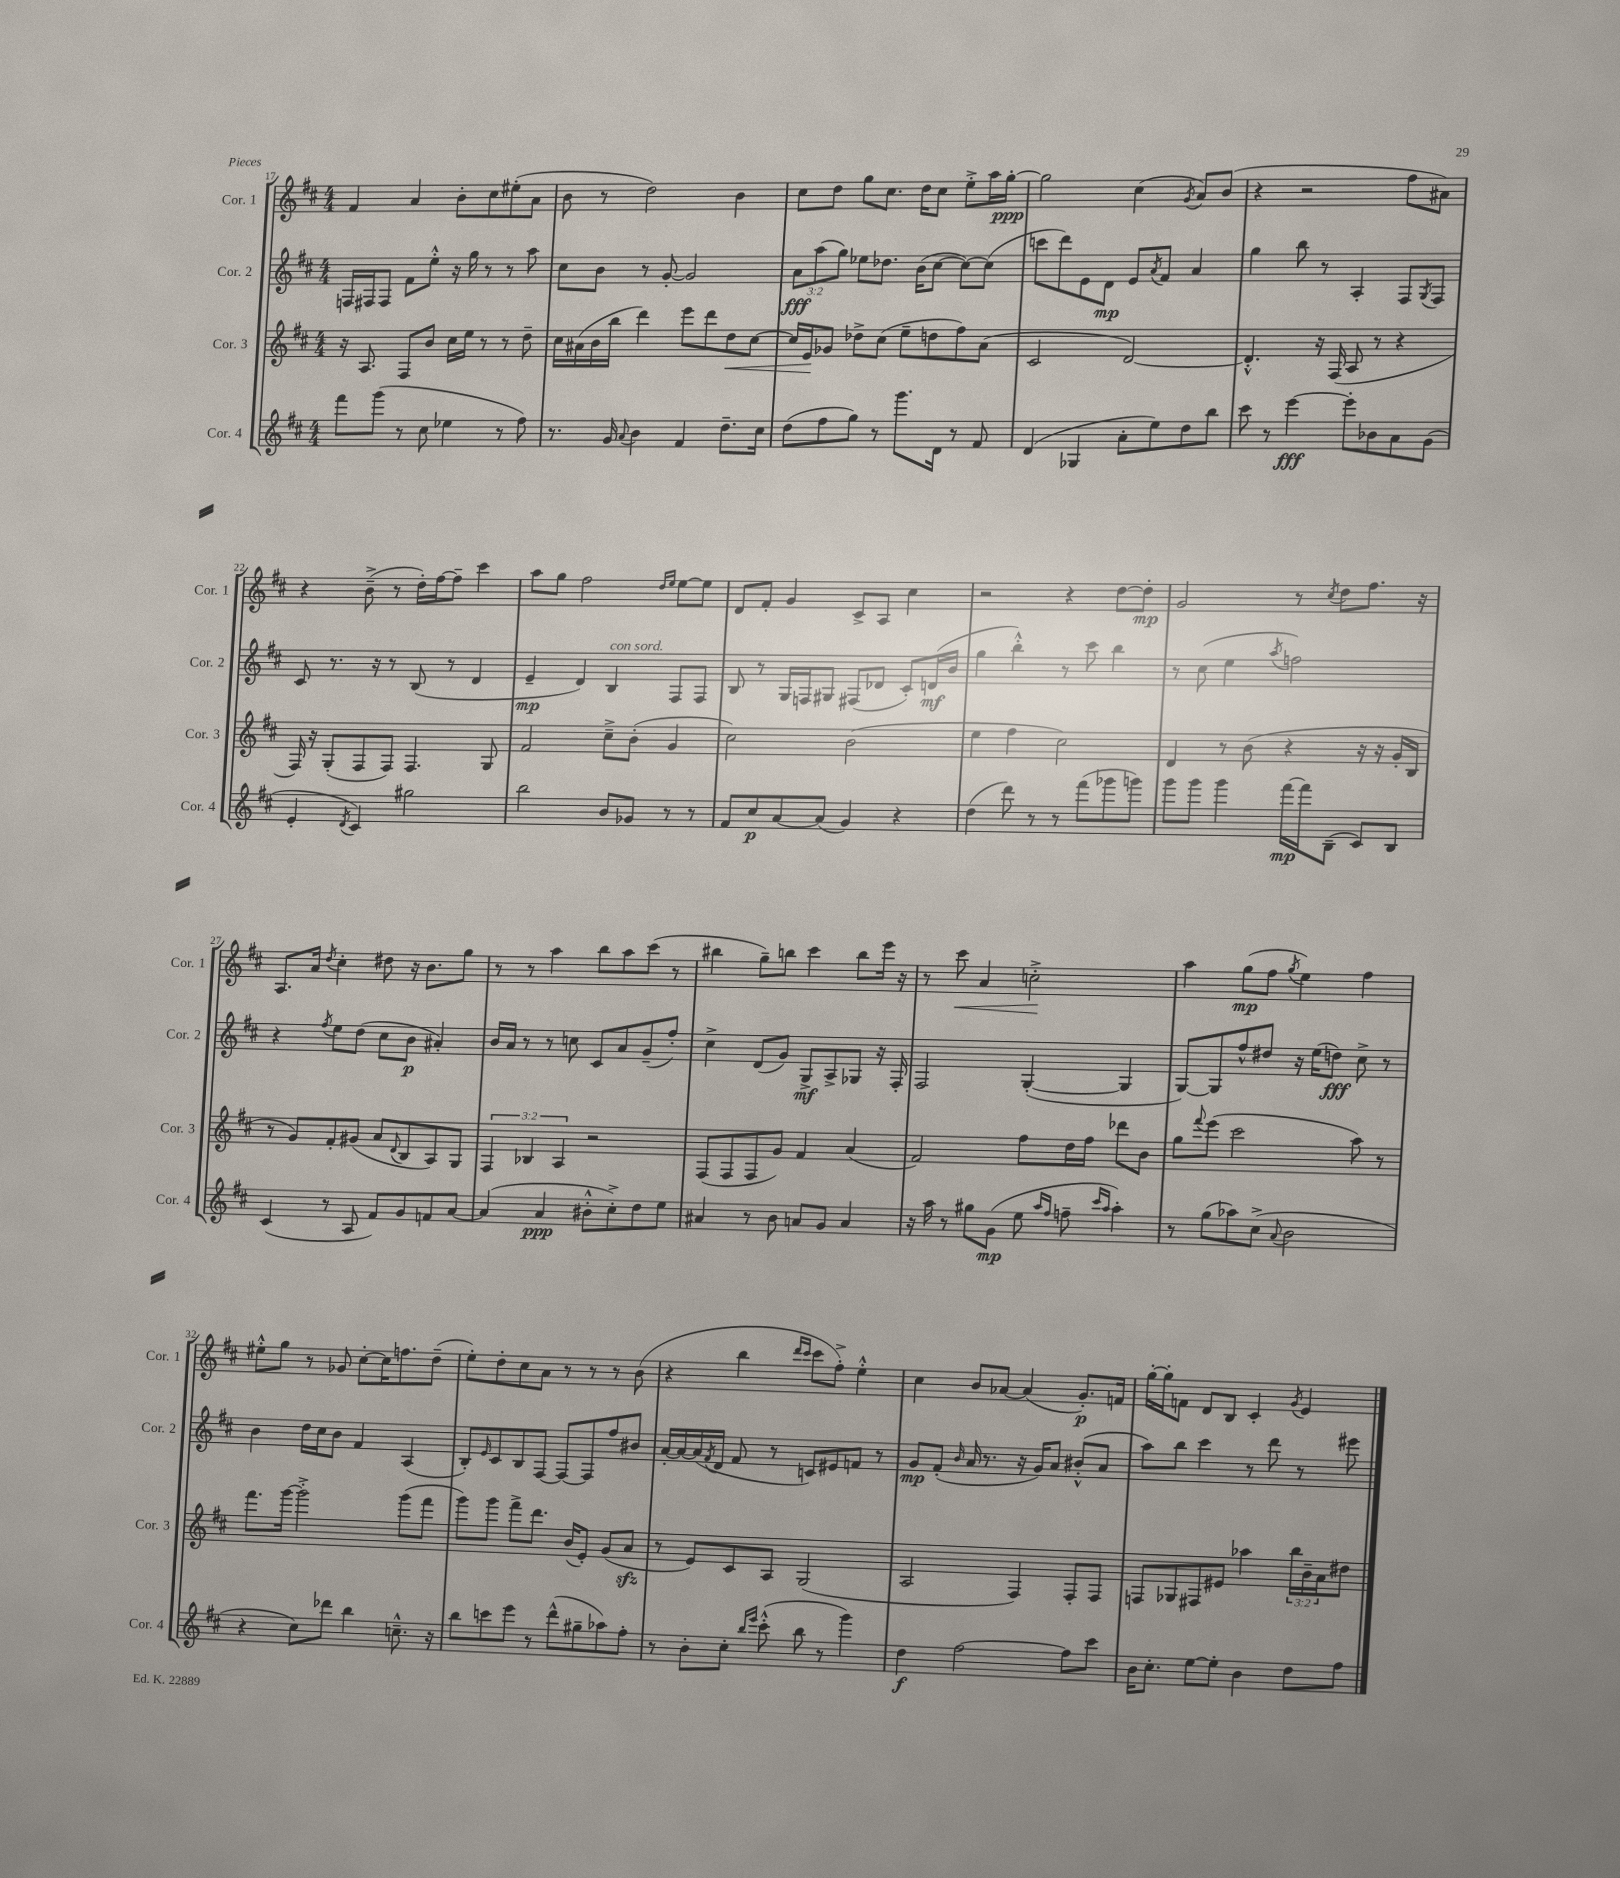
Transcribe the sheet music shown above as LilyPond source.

<<
\new StaffGroup <<
\new Staff = "s0" \with { instrumentName = "Cor. 1" shortInstrumentName = "Cor. 1" } {
    \clef treble \key d \major \numericTimeSignature \time 4/4
    fis'4 a'4 b'8-. cis''8 eis''8-.( a'8 |
    b'8 r8 d''2) b'4 |
    cis''8 d''8 g''8 cis''8. d''16 cis''8 e''8-.-> a''16 g''16~-.\ppp |
    g''2 cis''4( \acciaccatura { g'8 } a'8) b'8( |
    r4 r2 fis''8 ais'8) |
    r4 b'8--->( r8 d''16-.) fis''16~ fis''8-- cis'''4 |
    a''8 g''8 fis''2 \grace { d''16 e''16 } e''8~ e''8 |
    d'8 fis'8-. g'4 cis'8-> a8 cis''4 |
    r2 r4 d''8~ d''8-.\mp |
    g'2 r8 \acciaccatura { cis''8 } d''8 fis''8. r16 |
    a8. a'16 \acciaccatura { d''8 } cis''4-. dis''8 r16 b'8. g''8 |
    r8 r8 a''4 b''8 a''8 cis'''8( r8 |
    bis''4 g''8--) b''8 cis'''4 b''8 e'''16 r16 |
    r8 cis'''8\< a'4 c''2-.->\! |
    a''4 g''8\mp( fis''8 \acciaccatura { g''8 } e''4) fis''4 |
    eis''8-.-^ g''8 r8 ges'8 cis''8~-. cis''16 f''8. d''8--( |
    e''8-.) d''8-. cis''8 a'8 r8 r8 r8 b'8( |
    r4 b''4 \grace { d'''16 cis'''16 } cis'''8 fis''8-.->) e''4-.-^ |
    cis''4 b'8 aes'8~ aes'4( g'8.-.\p) f'16 |
    g''16~-. g''16-. f'8 d'8 b8 cis'4-. \acciaccatura { g'8 } e'4 \bar "|." |
}
\new Staff = "s1" \with { instrumentName = "Cor. 2" shortInstrumentName = "Cor. 2" } {
    \clef treble \key d \major \numericTimeSignature \time 4/4 \override Staff.TupletNumber.text = #tuplet-number::calc-fraction-text
    f16 fis16 fis8 fis'8 e''8-.-^ r16 g''16 r8 r8 a''8 |
    cis''8 b'8 r8 g'8~-. g'2 |
    \tuplet 3/2 { a'8\fff a''8( g''8) } ees''8 des''8. b'16( cis''8~ cis''8~) cis''8( |
    c'''8 d'''8) e'8 d'8\mp e'8 \acciaccatura { a'8 } fis'8 a'4 |
    g''4 b''8 r8 a4-. fis8 \acciaccatura { g8 } fis8 |
    cis'8 r8. r16 r8 b8( r8 d'4 |
    e'4--\mp d'4) b4^\markup { \italic "con sord." } fis8 fis8 |
    b8 r8 g16 f16 gis8 fis8( des'8 cis'8-.) d'16\mf( b'16 |
    g''4 b''4-.-^) r8 cis'''8 b''4 |
    r8 cis''8( e''4 \acciaccatura { a''8 } f''2) |
    r4 \acciaccatura { fis''8 } e''8 d''8( cis''8 b'8\p ais'4-.) |
    b'16 a'16 r8 r8 c''8 cis'8 a'8 g'8--( fis''8-.) |
    cis''4-> d'8( g'8) g8->\mf a8-> ges8 r16 fis16-. |
    fis2 g4~-.( g4 |
    g8~) g8 fis''8-^ dis''8 r16 e''16( d''8\fff) cis''8-> r8 |
    b'4 d''16 cis''16 b'8 fis'4 a4( |
    b8-.) \grace { e'16 } cis'8 b8 fis8~ fis8~ fis8 fis''8 bis'8 |
    a'16~-. a'16~ a'16( \acciaccatura { fis'8 } d'16 fis'8 r8 c'8) eis'8 f'8 r8 |
    g'8\mp fis'8-.( \grace { b'16 } a'16 r8. r16 g'16) a'8 bis'8-.-^( a'8 |
    a''8) b''8 cis'''4 r8 d'''8 r8 eis'''8 \bar "|." |
}
\new Staff = "s2" \with { instrumentName = "Cor. 3" shortInstrumentName = "Cor. 3" } {
    \clef treble \key d \major \numericTimeSignature \time 4/4 \override Staff.TupletNumber.text = #tuplet-number::calc-fraction-text
    r16 a8. fis8 b'8 cis''16 e''16 r8 r8 d''8-- |
    cis''16 ais'16( b'16 b''16 d'''4) e'''8 d'''8 d''8\< cis''8~ |
    cis''16 e'16\! ges'8 des''8-> cis''8( e''8-- d''8 fis''8) a'8( |
    cis'2 d'2~) |
    d'4.-.-^ r16 fis16( a8 r8 r4 |
    fis16) r16 g8-.( fis8 fis8) fis4. g8 |
    fis'2 cis''8---> b'8-.( g'4 |
    cis''2) b'2( |
    e''4 fis''4 cis''2) |
    d'4 r8 b'8( r4 r16 r16 g'16-. b16 |
    r8 g'8) fis'8-. gis'8( a'8 \appoggiatura { d'8 } b8 a8) g8 |
    \tuplet 3/2 { fis4 bes4 a4 } r2 |
    fis8( fis8 fis8 g'8) fis'4 a'4( |
    fis'2) fis''8 d''16 fis''16 des'''8 b'8 |
    g''8 \appoggiatura { fis'''8 } e'''8( cis'''2 a''8) r8 |
    fis'''8. g'''16~ g'''2-.-> g'''8( fis'''8 |
    g'''8) g'''8 fis'''8-> d'''8. b'16( e'8-.) g'8( a'8\sfz |
    r8 e'8) cis'8 a8 g2( |
    a2 fis4) fis8-. fis8 |
    f8 ges8 fis8 eis'8 aes''4 \tuplet 3/2 { b''16 b'16-- a'16 } dis''8 \bar "|." |
}
\new Staff = "s3" \with { instrumentName = "Cor. 4" shortInstrumentName = "Cor. 4" } {
    \clef treble \key d \major \numericTimeSignature \time 4/4
    fis'''8 g'''8( r8 cis''8 ees''4 r8 fis''8) |
    r8. g'16 \appoggiatura { a'8 } b'4 fis'4 d''8.-- cis''16 |
    d''8( fis''8 g''8) r8 g'''8. d'16 r8 fis'8 |
    d'4( ges4 a'8-. e''8) d''8 b''8 |
    cis'''8 r8 e'''4~\fff e'''8-. bes'8 a'8 g'8( |
    e'4-. \acciaccatura { d'8 } cis'4) gis''2 |
    b''2 b'8 ges'8 r8 r8 |
    fis'8 cis''8\p a'8~ a'8( g'4) r4 |
    d''4( d'''8) r8 r8 fis'''8( ges'''8 g'''8) |
    g'''8 g'''8 g'''4 fis'''16~\mp fis'''16 b8--( cis'8) b8 |
    cis'4( r8 a8 fis'8) g'8 f'8 a'8~ |
    a'4( a'4\ppp bis'8-.-^ cis''8-.->) d''8 e''8 |
    ais'4 r8 b'8 a'8 g'8 a'4 |
    r16 a''16 r8 gis''8 g'8\mp( e''8 \grace { a''16 fis''16 } f''8-- \grace { cis'''16 a''16 } a''4-.) |
    r8 g''8( aes''8) cis''8->( \appoggiatura { a'8 } b'2 |
    r4 cis''8) des'''8 b''4 c''8.---^ r16 |
    b''8 c'''8 e'''8 r8 d'''8-^( gis''8-- aes''8) fis''8-. |
    r8 b'8-. cis''8-. \grace { b''16 e'''16 } cis'''8-.-^( b''8 r8 g'''4) |
    d''4\f fis''2~ fis''8 cis'''8 |
    b'16 cis''8.-. e''8~ e''8-. b'4 d''8 fis''8 \bar "|." |
}
>>
>>
\layout { \context { \Score currentBarNumber = #17 } }
